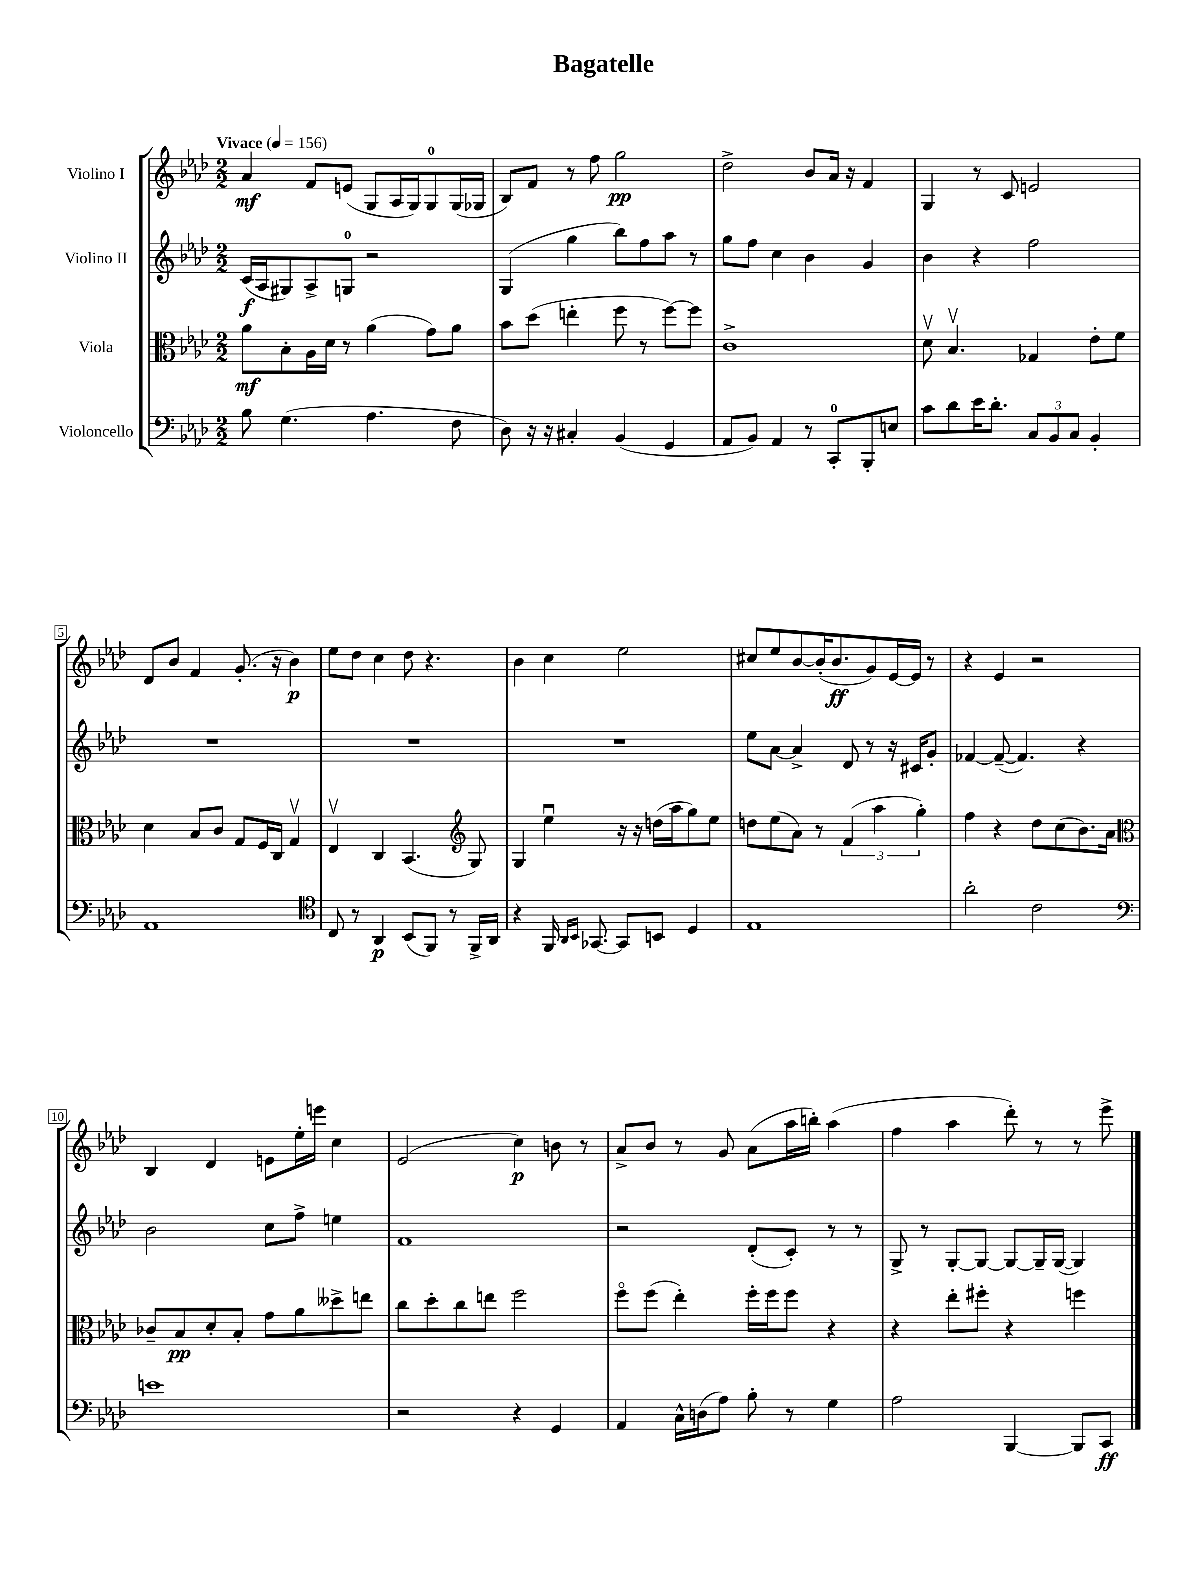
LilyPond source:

\header { title = "Bagatelle" }
<<
\new StaffGroup <<
\new Staff = "s0" \with { instrumentName = "Violino I" } {
    \clef treble \key aes \major \numericTimeSignature \time 2/2 \tempo "Vivace" 4 = 156
    aes'4\mf f'8 e'8( g8 aes16 g16) g8-0 g16( ges16 |
    bes8) f'8 r8 f''8 g''2\pp |
    des''2-> bes'8 aes'16 r16 f'4 |
    g4 r8 c'8 e'2 |
    des'8 bes'8 f'4 g'8.-.( r16 bes'4\p) |
    ees''8 des''8 c''4 des''8 r4. |
    bes'4 c''4 ees''2 |
    cis''8 ees''8 bes'8~ bes'16-.( bes'8.\ff g'8) ees'16~ ees'16 r8 |
    r4 ees'4 r2 |
    bes4 des'4 e'8 ees''16-. e'''16 c''4 |
    ees'2( c''4\p) b'8 r8 |
    aes'8-> bes'8 r8 g'8 aes'8( aes''16 b''16-.) aes''4( |
    f''4 aes''4 des'''8-.) r8 r8 ees'''8-> \bar "|." |
}
\new Staff = "s1" \with { instrumentName = "Violino II" } {
    \clef treble \key aes \major \numericTimeSignature \time 2/2
    c'16\f( aes16 gis8) aes8-> g8-0 r2 |
    g4( g''4 bes''8) f''8 aes''8 r8 |
    g''8 f''8 c''4 bes'4 g'4 |
    bes'4 r4 f''2 |
    R1 |
    R1 |
    R1 |
    ees''8 aes'8~ aes'4-> des'8 r8 r16 cis'16 g'8-. |
    fes'4~ fes'8~--( fes'4.) r4 |
    bes'2 c''8 f''8-> e''4 |
    f'1 |
    r2 des'8-.( c'8-.) r8 r8 |
    g8-> r8 g8~-. g8~ g8~ g16-- g16~( g4) \bar "|." |
}
\new Staff = "s2" \with { instrumentName = "Viola" } {
    \clef alto \key aes \major \numericTimeSignature \time 2/2
    aes'8\mf bes8-. aes16 des'16 r8 aes'4( g'8) aes'8 |
    bes'8 des''8( e''4-. f''8 r8 f''8~) f''8 |
    c'1-> |
    des'8\upbow bes4.\upbow ges4 ees'8-. f'8 |
    des'4 bes8 c'8 g8 f16 c16 g4\upbow |
    ees4\upbow c4 bes,4.( \clef treble g8) |
    g4 ees''4\downbow r16 r16 d''16( aes''16 g''8) ees''8 |
    d''8 ees''8( aes'8) r8 \tuplet 3/2 { f'4( aes''4 g''4-.) } |
    f''4 r4 des''8 c''8( bes'8.) aes'16 |
    \clef alto ces'8-- bes8\pp des'8-. bes8-. g'8 aes'8 deses''8-> e''8 |
    c''8 des''8-. c''8 e''8 f''2 |
    f''8\flageolet f''8( ees''4-.) f''16-. f''16 f''8 r4 |
    r4 ees''8-. fis''8-. r4 f''4 \bar "|." |
}
\new Staff = "s3" \with { instrumentName = "Violoncello" } {
    \clef bass \key aes \major \numericTimeSignature \time 2/2
    bes8 g4.( aes4. f8 |
    des8) r16 r16 cis4-. bes,4( g,4 |
    aes,8 bes,8) aes,4 r8 c,8-0-. bes,,8-. e8 |
    c'8 des'8 ees'16 des'8.-. \tuplet 3/2 { c8 bes,8 c8 } bes,4-. |
    aes,1 |
    \clef tenor c8 r8 aes,4\p bes,8( f,8) r8 f,16-> aes,16 |
    r4 f,16 \grace { aes,16 bes,16 } ges,8.~ ges,8 b,8 des4 |
    ees1 |
    aes'2-. c'2 |
    \clef bass e'1 |
    r2 r4 g,4 |
    aes,4 c16-^ d16( aes8) bes8-. r8 g4 |
    aes2 bes,,4~ bes,,8 c,8\ff \bar "|." |
}
>>
>>
\layout { \context { \Score \override BarNumber.stencil = #(make-stencil-boxer 0.1 0.3 ly:text-interface::print) } }
